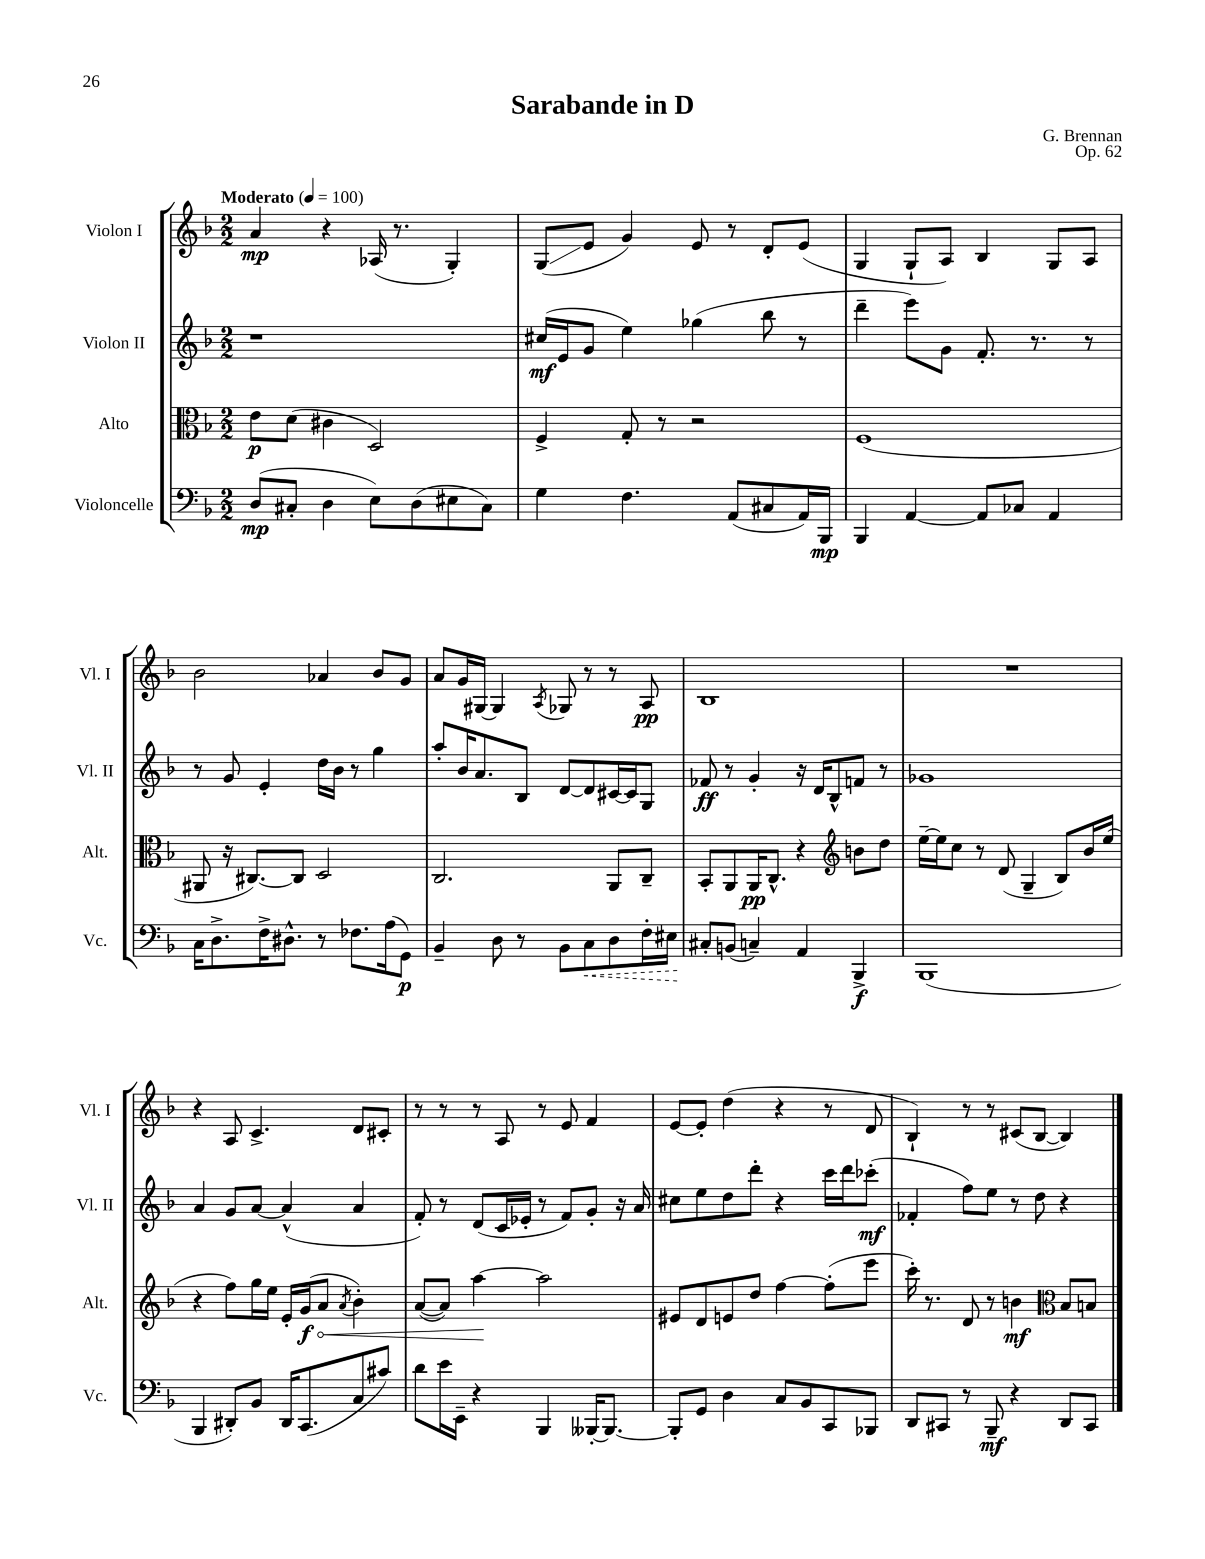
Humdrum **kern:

**kern	**kern	**kern	**kern
*staff4	*staff3	*staff2	*staff1
*clefF4	*clefC3	*clefG2	*clefG2
*k[b-]	*k[b-]	*k[b-]	*k[b-]
*M2/2	*M2/2	*M2/2	*M2/2
*MM100	*MM100	*MM100	*MM100
(8D	8e	1r	4a
8C#'	(8d	.	.
4D	4c#	.	4r
8E)	2D)	.	(16A-
.	.	.	8.r
(8D	.	.	.
8E#	.	.	4G')
8C#)	.	.	.
=	=	=	=
4G	4F^	(16cc#	(8G
.	.	16e	.
.	.	8g	8e
4.F	8G'	4ee)	4g)
.	8r	.	.
.	2r	(4gg-	8e
(8AA	.	.	8r
8C#	.	8bb-	8d'
16AA)	.	8r	(8e
16BBB-	.	.	.
=	=	=	=
4BBB-	(1F	4ddd~	4G
[4AA	.	8eee)	8G`
.	.	8g	8A)
8AA]	.	8.f'	4B-
8C-	.	.	.
.	.	8.r	.
4AA	.	.	8G
.	.	8r	8A
=	=	=	=
16C	8AA#	8r	2b-
8.D^	.	.	.
.	16r	8g	.
.	[8.C#)	.	.
16F^	.	4e'	.
8.D#^^	.	.	.
.	8C#]	.	.
8r	2D	16dd	4a-
.	.	16b-	.
8.F-	.	8r	.
.	.	4gg	8b-
(16A	.	.	.
8GG)	.	.	8g
=	=	=	=
4BB-~	2.C	8aa'	8a
.	.	16b-	16g
.	.	8.a	[16G#
8D	.	.	4G#]
8r	.	8B-	.
.	.	.	8qA
8BB-	.	[8d	8G-
8C	.	8d]	8r
8D	8AA	[16c#	8r
.	.	16c#]	.
16F'	8C~	8G	8A
16E#	.	.	.
=	=	=	=
8C#'	8BB-'	8f-	1B-
(8BB	8AA	8r	.
4C~)	16AA	4g'	.
.	8.C^^	.	.
4AA	4r	16r	.
.	.	16d	.
.	.	8B-^^	.
*	*clefG2	*	*
4BBB-^	8b	8f	.
.	8dd	8r	.
=	=	=	=
(1BBB-	[16ee~	1g-	1r
.	16ee]	.	.
.	8cc	.	.
.	8r	.	.
.	(8d	.	.
.	4G~	.	.
.	8B-)	.	.
.	16b-	.	.
.	(16ee	.	.
=	=	=	=
4BBB-	4r	4a	4r
8DD#')	8ff)	8g	8A
8BB-	16gg	[8a	4.c^
.	16ee	.	.
16DD#	16e'	(4a^^]	.
(8.CC	(16g	.	.
.	8a	.	.
.	8qa	.	.
8C	4b-')	4a	8d
8c#)	.	.	8c#'
=	=	=	=
8d	([8a	8f')	8r
16e	8a])	8r	8r
16EE~	.	.	.
4r	[4aa	(8d	8r
.	.	16c	8A
.	.	16e-'	.
4BBB-	2aa]	8r	8r
.	.	8f)	8e
[16BBB--'	.	8g'	4f
8.BBB--_	.	.	.
.	.	16r	.
.	.	16a	.
=	=	=	=
8BBB--']	8e#	8cc#	[8e
8GG	8d	8ee	8e']
4D	8e	8dd	(4dd
.	8dd	8ddd'	.
8C	[4ff	4r	4r
8BB-	.	.	.
8CC	(8ff']	16ccc	8r
.	.	16ddd	.
8BBB-	8eee	(8ccc-'	8d
=	=	=	=
8DD	16ccc')	4f-'	4B-`)
.	8.r	.	.
8CC#	.	.	.
8r	8d	8ff)	8r
8BBB-~	8r	8ee	8r
4r	4b	8r	(8c#
.	.	8dd	[8B-
*	*clefC3	*	*
8DD	8B-	4r	4B-])
8CC#	8B	.	.
==	==	==	==
*-	*-	*-	*-
